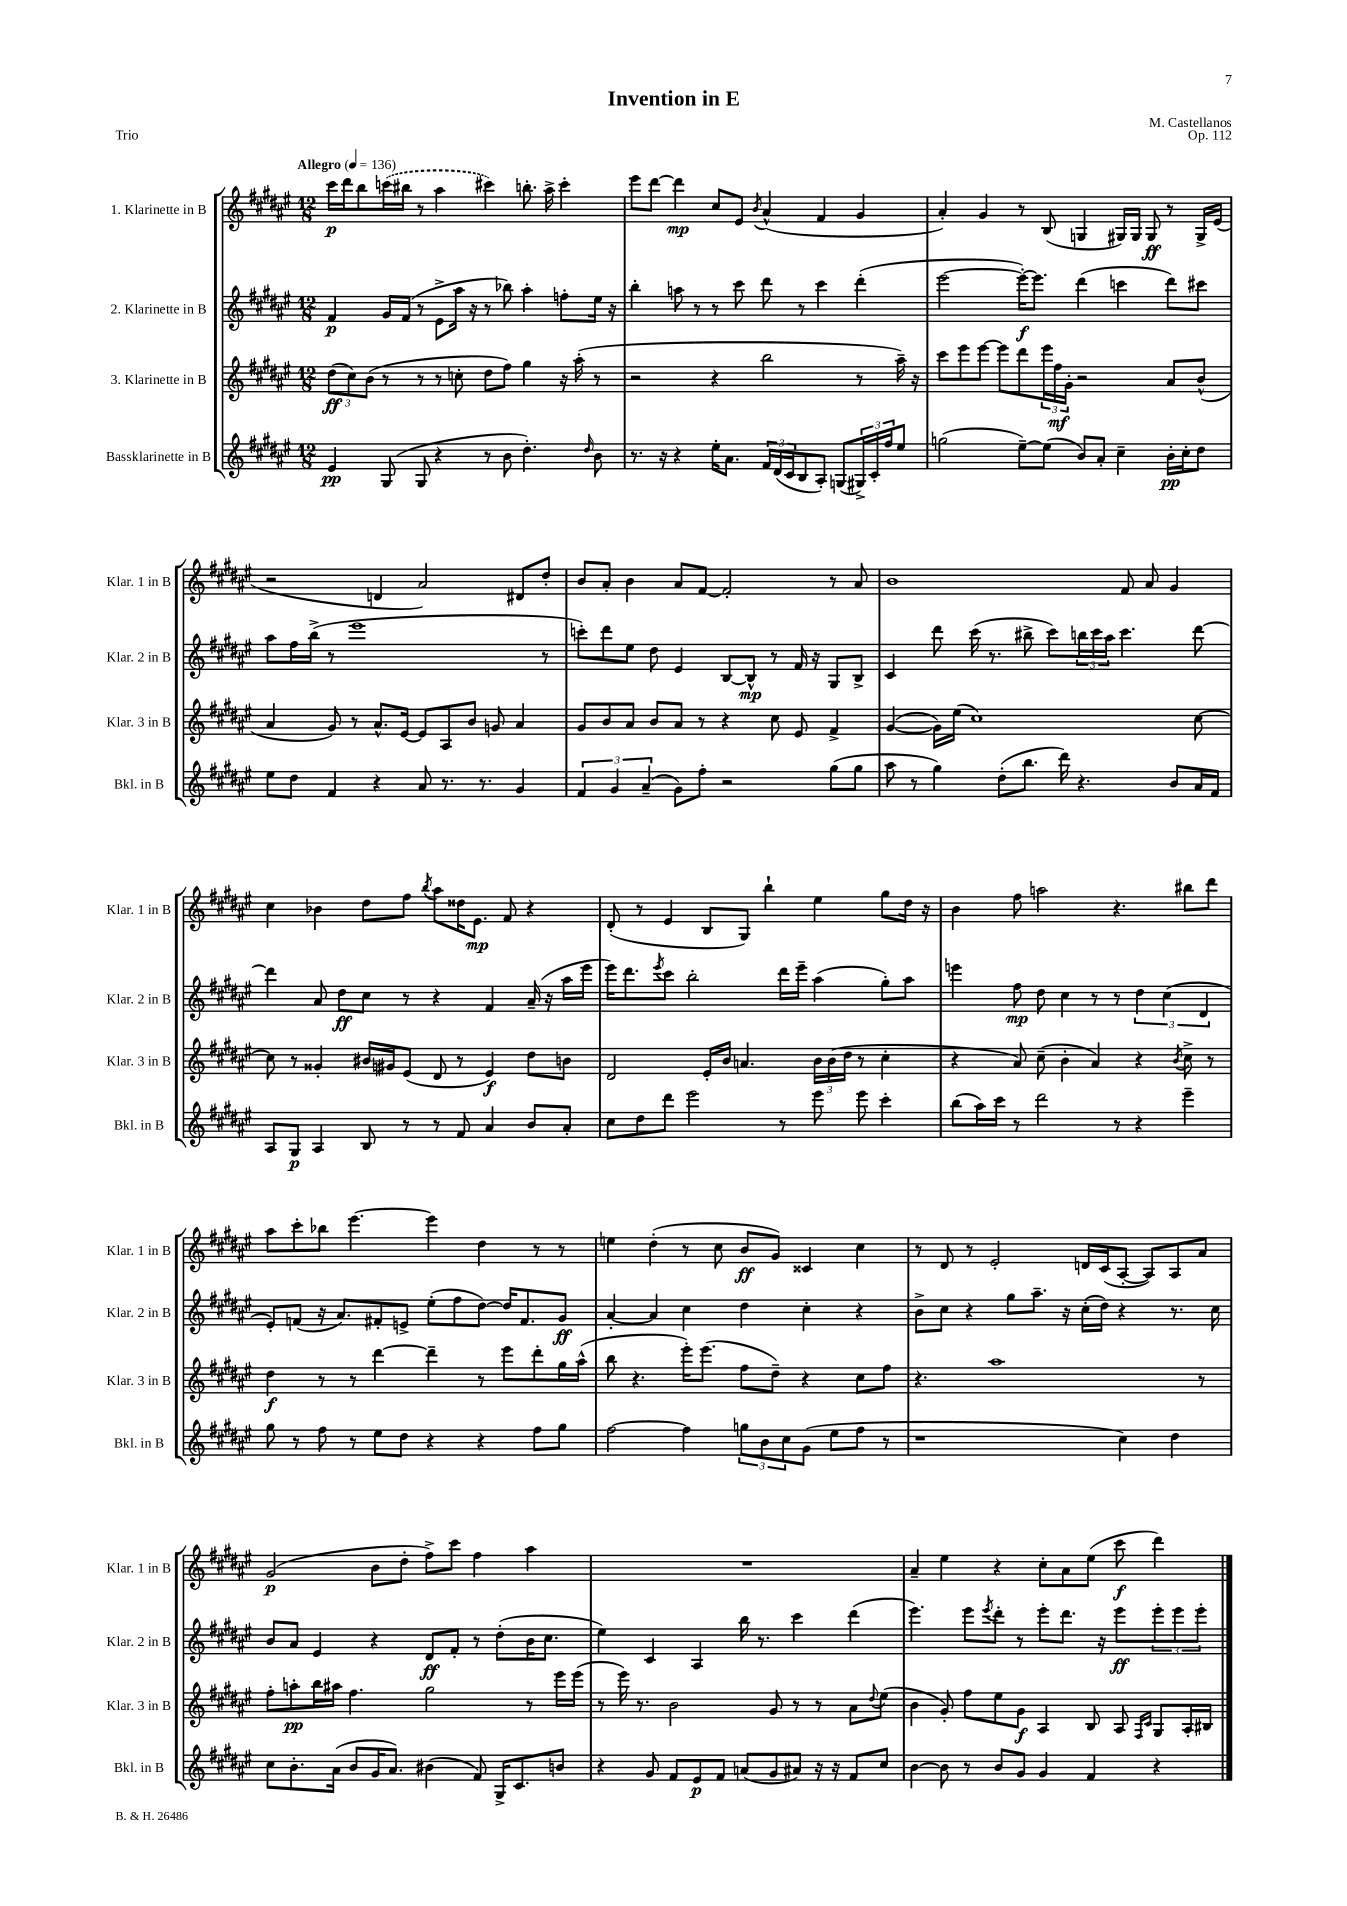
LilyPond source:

\header { title = "Invention in E" composer = "M. Castellanos" opus = "Op. 112" piece = "Trio" }
<<
\new StaffGroup <<
\new Staff = "s0" \with { instrumentName = "1. Klarinette in B" shortInstrumentName = "Klar. 1 in B" } {
    \clef treble \key fis \major \numericTimeSignature \time 12/8 \tempo "Allegro" 4 = 136
    cis'''16\p dis'''16 b''8 \once \slurDashed c'''16( bis''16 r8 ais''4 cis'''4) b''8.-. ais''16-> cis'''4-. |
    eis'''8 dis'''8~ dis'''4\mp cis''8 eis'8 \acciaccatura { b'8 } ais'4-^( fis'4 gis'4 |
    ais'4-.) gis'4 r8 b8( g4 gis16) gis16 gis8\ff r8 gis16-> eis'16( |
    r2 d'4 ais'2) dis'8 dis''8-. |
    b'8 ais'8-. b'4 ais'8 fis'8~ fis'2-. r8 ais'8 |
    b'1 fis'8 ais'8 gis'4 |
    cis''4 bes'4 dis''8 fis''8 \acciaccatura { b''8 } ais''8 disis''16 eis'8.\mp fis'8 r4 |
    dis'8-.( r8 eis'4 b8 gis8) b''4-! eis''4 gis''8 dis''16 r16 |
    b'4 fis''8 a''2 r4. bis''8 dis'''8 |
    ais''8 cis'''8-. bes''8 eis'''4.~ eis'''4 dis''4 r8 r8 |
    e''4 dis''4-.( r8 cis''8 b'8\ff gis'8) cisis'4 cis''4 |
    r8 dis'8 r8 eis'2-. d'16 cis'16( ais8~-. ais8) ais8 ais'8 |
    gis'2\p( b'8 dis''8-. fis''8->) cis'''8 fis''4 ais''4 |
    R1. |
    ais'4-- eis''4 r4 cis''8-. ais'8 eis''8( cis'''8\f dis'''4) \bar "|." |
}
\new Staff = "s1" \with { instrumentName = "2. Klarinette in B" shortInstrumentName = "Klar. 2 in B" } {
    \clef treble \key fis \major \numericTimeSignature \time 12/8
    fis'4\p gis'16 fis'16( r8 eis'8-> ais''16 r16 r8 bes''8) ais''4-. f''8-. eis''16 r16 |
    b''4-. a''8 r8 r8 cis'''8 dis'''8 r8 cis'''4 dis'''4-.( |
    eis'''2~ eis'''16~-.\f) eis'''8. dis'''4( c'''4 dis'''8) cis'''8 |
    ais''8 fis''16 b''16->( r8 eis'''1 r8 |
    c'''8-.) dis'''8 eis''8 dis''8 eis'4 b8~ b8-^\mp r8 fis'16 r16 gis8 b8-> |
    cis'4 dis'''8 cis'''16( r8. bis''8-> cis'''8) \tuplet 3/2 { b''16 cis'''16 ais''16 } cis'''4. dis'''8~ |
    dis'''4 ais'8 dis''8\ff cis''8 r8 r4 fis'4 ais'16--( r16 ais''16 eis'''16 |
    eis'''16) dis'''8. \acciaccatura { eis'''8 } cis'''8 b''2-. dis'''16 eis'''16-- ais''4( gis''8-.) ais''8 |
    e'''4 fis''8\mp dis''8 cis''4 r8 r8 \tuplet 3/2 { dis''4 cis''4( dis'4 } |
    eis'8-.) f'8( r16 ais'8.) fis'8-. e'8-> eis''8-.( fis''8 dis''8~) dis''16 fis'8. gis'8\ff |
    ais'4~-. ais'4 cis''4 dis''4 cis''4-. r4 |
    b'8-> cis''8 r4 gis''8 ais''8.-- r16 cis''16-.( dis''16) r4 r8. cis''16 |
    b'8 ais'8 eis'4 r4 dis'8\ff fis'8-. r8 dis''8-.( b'16 cis''8. |
    eis''4) cis'4 ais4 b''16 r8. cis'''4 dis'''4( |
    eis'''4.) eis'''8 \acciaccatura { eis'''8 } dis'''8-. r8 eis'''8-. dis'''8. r16 eis'''8\ff \tuplet 3/2 { eis'''8-. eis'''8 eis'''8-. } \bar "|." |
}
\new Staff = "s2" \with { instrumentName = "3. Klarinette in B" shortInstrumentName = "Klar. 3 in B" } {
    \clef treble \key fis \major \numericTimeSignature \time 12/8
    \tuplet 3/2 { dis''8\ff( cis''8) b'8( } r8 r8 r8 c''8-. dis''8 fis''8) gis''4 r16 ais''16-.( r8 |
    r2 r4 b''2 r8 ais''16--) r16 |
    cis'''8 eis'''8 eis'''8~ eis'''8 dis'''8 \tuplet 3/2 { eis'''16 fis''16\mf gis'16-. } r2 ais'8 b'8-^( |
    ais'4 gis'8) r8 ais'8.-^ eis'16~ eis'8 ais8 b'8 g'8 ais'4 |
    gis'8 b'8 ais'8 b'8 ais'8 r8 r4 cis''8 eis'8 fis'4-> |
    gis'4~( gis'16) eis''16( cis''1) cis''8~ |
    cis''8 r8 gisis'4-. bis'16 gis'16 eis'8( dis'8 r8 eis'4\f) dis''8 b'8 |
    dis'2 eis'16-. b'16 a'4. \tuplet 3/2 { b'16 b'16( dis''16 } r8 cis''4-. |
    r4 ais'8) cis''8--( b'4-. ais'4) r4 \acciaccatura { b'8 } cis''8-> r8 |
    dis''4\f r8 r8 dis'''4~ dis'''4-- r8 eis'''8 dis'''8-. gis''16 ais''16-^( |
    b''8 r4. eis'''16-.) eis'''8.( fis''8 dis''8--) r4 cis''8 fis''8 |
    r4. ais''1 r8 |
    fis''8-. a''8-.\pp b''16 ais''16 fis''4. gis''2 r8 eis'''16 eis'''16( |
    r8 eis'''16) r8. b'2 gis'8 r8 r8 ais'8 \appoggiatura { dis''8 } eis''8( |
    b'4 gis'8-.) fis''8 eis''8 gis'8\f ais4 b8 ais8 \grace { fis16 cis'16 } gis8 ais16-. bis16 \bar "|." |
}
\new Staff = "s3" \with { instrumentName = "Bassklarinette in B" shortInstrumentName = "Bkl. in B" } {
    \clef treble \key fis \major \numericTimeSignature \time 12/8
    eis'4\pp gis8( gis8 r4 r8 b'8 dis''4.-.) \grace { dis''16 } b'8 |
    r8. r16 r4 eis''16-. ais'8. \tuplet 3/2 { fis'16 dis'16( cis'16 } b8 ais8-.) g8( \tuplet 3/2 { gis16->) cis'16-. fis''16 } eis''8 |
    g''2( eis''8~--) eis''8( b'8) ais'8-. cis''4-- b'16-.\pp cis''16-. dis''8 |
    eis''8 dis''8 fis'4 r4 ais'8 r8. r8. gis'4 |
    \tuplet 3/2 { fis'4 gis'4 ais'4--( } gis'8) fis''8-. r2 gis''8( gis''8 |
    ais''8 r8 gis''4) dis''8-.( b''8. dis'''16) r4. b'8 ais'16 fis'16 |
    ais8 gis8\p ais4 b8 r8 r8 fis'8 ais'4 b'8 ais'8-. |
    cis''8 dis''8 dis'''8 eis'''2 r8 eis'''8 eis'''8 cis'''4-. |
    b''8( ais''16) cis'''16 r8 dis'''2 r8 r4 eis'''4-- |
    gis''8 r8 fis''8 r8 eis''8 dis''8 r4 r4 fis''8 gis''8 |
    fis''2~ fis''4 \tuplet 3/2 { g''8 b'8 cis''8 } gis'8( eis''8 fis''8 r8 |
    r1 cis''4) dis''4 |
    cis''8 b'8.-. ais'16( b'8 gis'16 ais'8.) bis'4( fis'8) gis16-> cis'8. b'8 |
    r4 gis'8 fis'8 eis'8\p fis'8 a'8( gis'8 ais'8) r16 r16 fis'8 cis''8 |
    b'4~ b'8 r8 b'8 gis'8 gis'4 fis'4 r4 \bar "|." |
}
>>
>>
\layout { \context { \Score \remove "Bar_number_engraver" } }
